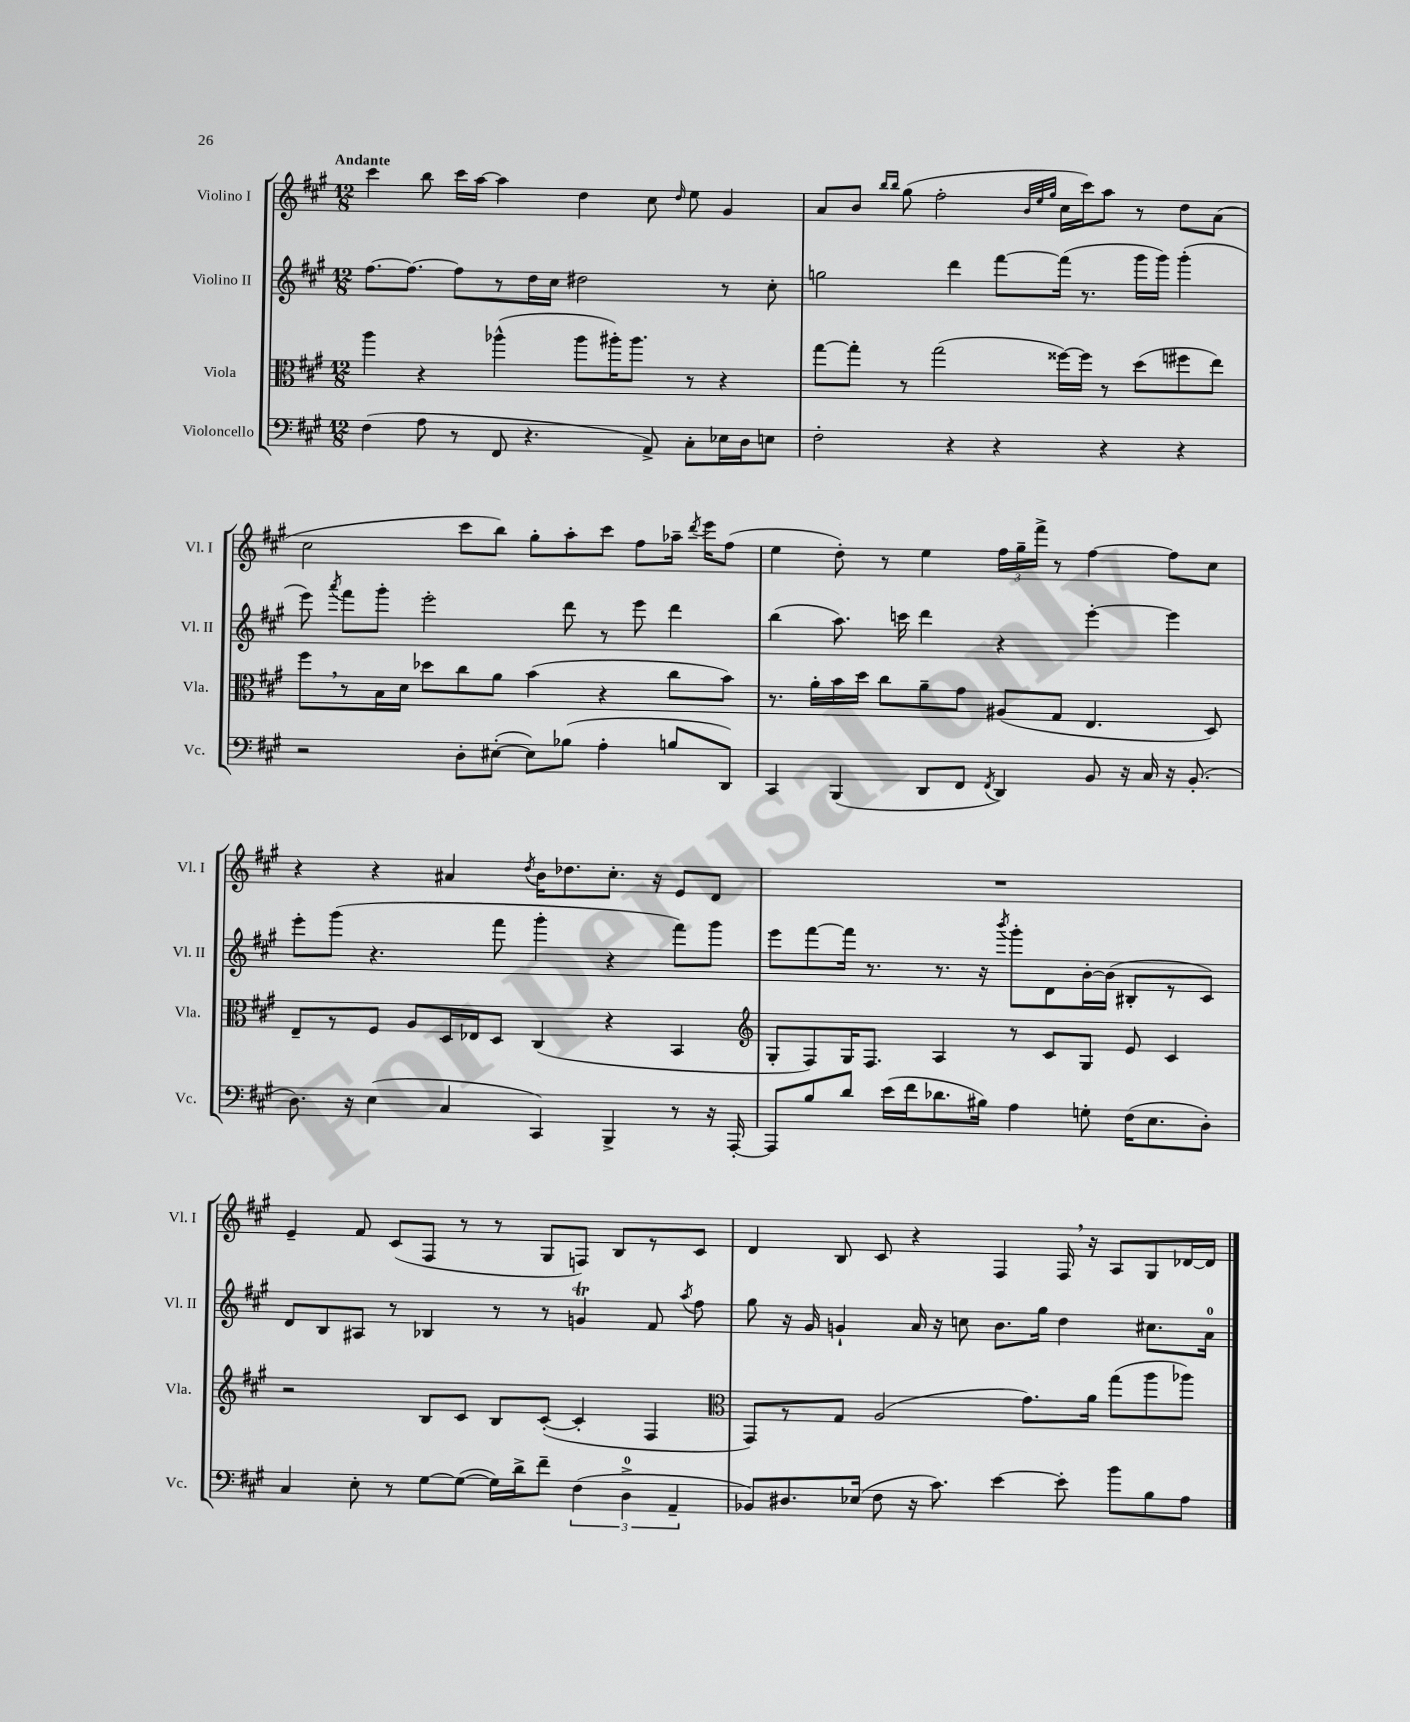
<<
\new StaffGroup <<
\new Staff = "s0" \with { instrumentName = "Violino I" shortInstrumentName = "Vl. I" } {
    \clef treble \key a \major \numericTimeSignature \time 12/8 \tempo "Andante"
    \autoBeamOff cis'''4 b''8 cis'''16[ a''16]~ a''4 d''4 cis''8 \grace { d''16 } e''8 gis'4 |
    a'8[ b'8] \grace { b''16[ b''16] } gis''8( fis''2-. \grace { b'32[ e''32 gis''32] } cis''16[ cis'''16) a''8] r8 d''8[ a'8]( |
    cis''2 cis'''8[ b''8]) gis''8[-. a''8-. cis'''8] fis''8[ aes''16]-- \acciaccatura { d'''8 } e'''16[ fis''8]( |
    e''4 d''8-.) r8 e''4 \tuplet 3/2 { fis''16[ gis''16-- fis'''16]-> } r8 fis''4~ fis''8[ cis''8] |
    r4 r4 ais'4 \acciaccatura { d''8 } b'16[ des''8. cis''8.]-. r16 e'8[ d'8] |
    R1. |
    e'4-- fis'8 cis'8[( fis8] r8 r8 gis8[ f8]) b8[ r8 cis'8] |
    d'4 b8 cis'8 r4 fis4 fis16 \breathe r16 a8[ gis8 des'16~ des'16] \bar "|." |
}
\new Staff = "s1" \with { instrumentName = "Violino II" shortInstrumentName = "Vl. II" } {
    \clef treble \key a \major \numericTimeSignature \time 12/8
    \autoBeamOff fis''8.[~ fis''8.]~ fis''8[ r8 d''16 cis''16] dis''2 r8 cis''8-. |
    g''2 d'''4 fis'''8[~ fis'''16]( r8. gis'''16[ gis'''16]) gis'''4-.( |
    e'''8) \acciaccatura { a'''8 } fis'''8[ gis'''8]-. e'''2-. d'''8 r8 e'''8 d'''4 |
    b''4( a''8.) c'''16 d'''4 r4 e'''4~-. e'''4 |
    e'''8[-. gis'''8]( r4. fis'''8 gis'''4-. r4 fis'''8[) gis'''8] |
    e'''8[ fis'''8~ fis'''16] r8. r8. r16 \acciaccatura { b'''8 } gis'''8[-. d'8 b'16~-. b'16]( bis8[-. r8 cis'8]) |
    d'8[ b8 ais8] r8 bes4 r8 r8 g'4\trill fis'8 \acciaccatura { a''8 } fis''8 |
    gis''8 r16 gis'16 g'4-! a'16 r16 c''8 b'8.[ gis''16] d''4 cis''8.[ a'16]-0 \bar "|." |
}
\new Staff = "s2" \with { instrumentName = "Viola" shortInstrumentName = "Vla." } {
    \clef alto \key a \major \numericTimeSignature \time 12/8
    \autoBeamOff a''4 r4 aes''4-^( aes''8[ ais''16-.) ais''8.] r8 r4 |
    gis''8[~ gis''8]-. r8 gis''2( fisis''16[~) fisis''16] r8 d''8[( fis''8 e''8]) |
    fis''8[ \breathe r8 b16 d'16] des''8[ cis''8 a'8] b'4( r4 cis''8[ b'8]) |
    r8. a'16[-. b'16 d''16] cis''8[ a'8-- gis'8] ais8[( gis8] e4. d8) |
    e8[-- r8 fis8] a8[ d16 ees16 d8] cis4( r4 b,4 |
    \clef treble gis8[-. fis8) gis16 fis8.] a4 r8 cis'8[ gis8] e'8 cis'4 |
    r2 b8[ cis'8] b8[ cis'8]~-.( cis'4-. fis4 |
    \clef alto gis,8[) r8 gis8] a2( gis'8.[) a'16] gis''8[( a''8 aes''8]) \bar "|." |
}
\new Staff = "s3" \with { instrumentName = "Violoncello" shortInstrumentName = "Vc." } {
    \clef bass \key a \major \numericTimeSignature \time 12/8
    \autoBeamOff fis4( a8 r8 fis,8 r4. a,8->) cis8[-. ees16 d16 e8] |
    fis2-. r4 r4 r4 r4 |
    r2 d8[-. eis8]~-.( eis8[) bes8]( a4-. b8[ d,8]) |
    cis,4 b,,4( d,8[ fis,8] \acciaccatura { fis,8 } d,4) b,8 r16 cis16 r16 b,8.-.( |
    d8.) r16 e4( cis4 cis,4) b,,4-> r8 r16 a,,16~-. |
    a,,8[ b8 d'8] e'16[( fis'16 des'8. bis16]) a4 g8-. fis16[( e8. d8]-.) |
    cis4 e8-. r8 gis8[~ gis8]~( gis16[) d'16-> fis'8]-- \tuplet 3/2 { fis4( d4-0-> a,4-- } |
    bes,8[) dis8. ees16]( fis8 r16 cis'8.) e'4~ e'8-. b'8[ b8 a8] \bar "|." |
}
>>
>>
\layout { \context { \Score \remove "Bar_number_engraver" } }
